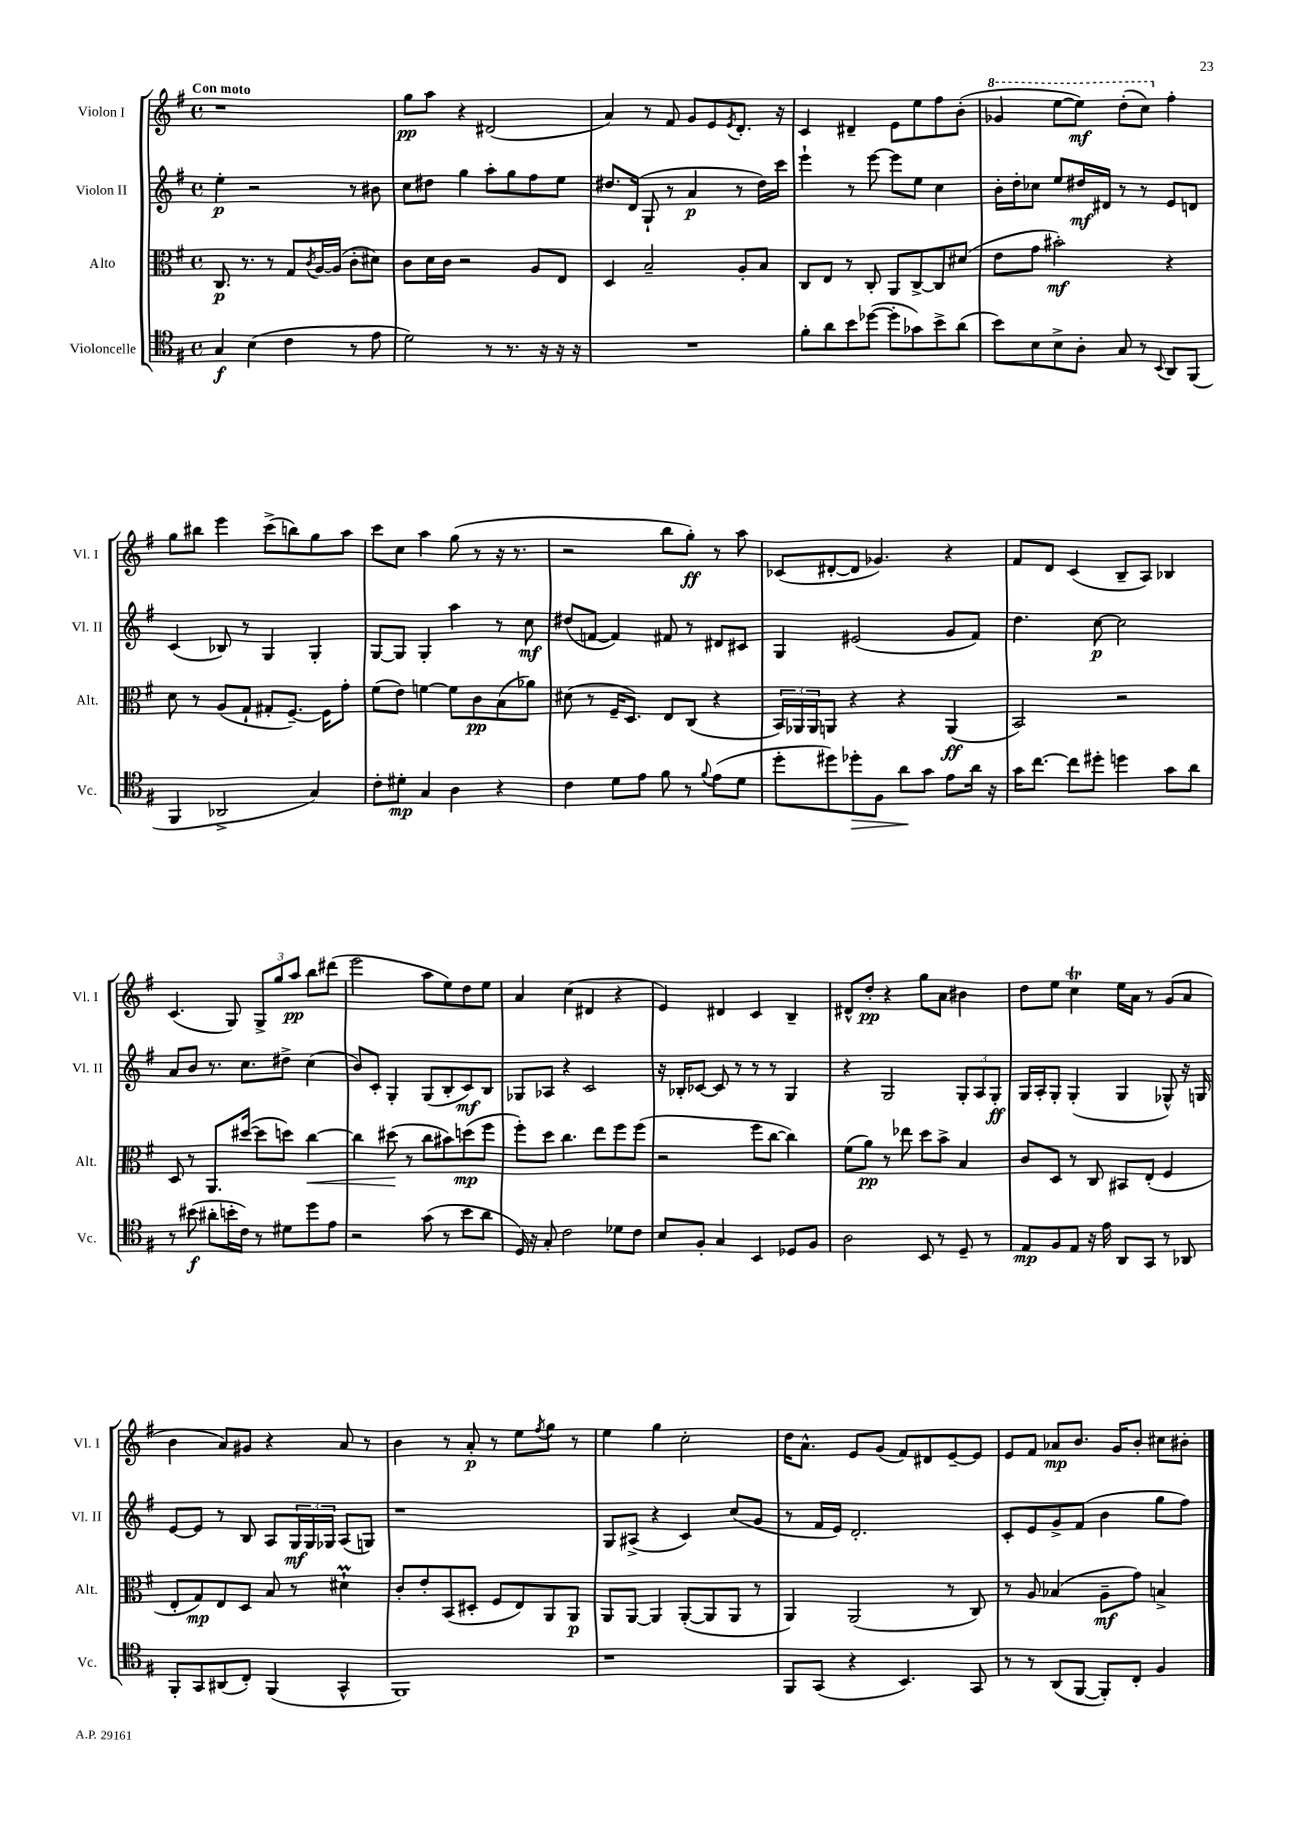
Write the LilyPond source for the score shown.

<<
\new StaffGroup <<
\new Staff = "s0" \with { instrumentName = "Violon I" shortInstrumentName = "Vl. I" } {
    \clef treble \key g \major \defaultTimeSignature \time 4/4 \tempo "Con moto"
    r1 |
    g''8\pp a''8 r4 dis'2( |
    a'4) r8 fis'8 g'8 e'8 \acciaccatura { e'8 } d'8.-. r16 |
    c'4 dis'4-- e'8 e''8 fis''8 b'8-.( |
    \ottava #1 ges''4 e'''8~ e'''8\mf) d'''8-.( c'''8) \ottava #0 fis''4-. |
    g''8 bis''8 e'''4 c'''8->( b''8) g''8 a''8 |
    c'''8 c''8 a''4 g''8( r8 r16 r8. |
    r2 b''8 g''8-.\ff) r8 a''8 |
    ces'8( dis'8~-. dis'8 ges'4.) r4 |
    fis'8 d'8 c'4( b8-- a8) bes4 |
    c'4.( g8) \tuplet 3/2 { g8-> g''8 a''8\pp } b''8 dis'''8( |
    e'''2 a''8 e''8) d''8 e''8 |
    a'4 c''4( dis'4 r4 |
    e'4) dis'4 c'4 b4-- |
    dis'8-^ d''8-.\pp r4 g''8 a'8 bis'4 |
    d''8 e''8 c''4\trill e''16 a'16 r8 g'8( a'8 |
    b'4 a'8) gis'8 r4 a'8 r8 |
    b'4 r8 a'8-.\p r8 e''8 \acciaccatura { fis''8 } g''8 r8 |
    e''4 g''4 c''2-. |
    d''16 a'8.-^ e'8 g'8( fis'8) dis'8 e'8~-- e'8 |
    e'8 fis'8 aes'8\mp b'8. g'16 b'8-. cis''8 bis'8-. \bar "|." |
}
\new Staff = "s1" \with { instrumentName = "Violon II" shortInstrumentName = "Vl. II" } {
    \clef treble \key g \major \defaultTimeSignature \time 4/4
    e''4-.\p r2 r8 bis'8 |
    c''8 dis''8 g''4 a''8-. g''8 fis''8 e''8 |
    dis''8. d'16( g8-! r8 a'4\p r8 dis''16) c'''16 |
    e'''4-! r8 e'''8~ e'''8 e''8 c''4 |
    b'16-. d''16-. ces''8 e''8 dis''16\mf dis'16 r8 r8 e'8 d'8 |
    c'4( bes8) r8 g4 g4-. |
    g8~ g8 g4-. a''4 r8 c''8\mf |
    dis''8( f'8~ f'4) fis'8 r8 dis'8 cis'8 |
    g4 eis'2( g'8 fis'8) |
    d''4. c''8~\p c''2 |
    a'8 b'8 r8. c''8. dis''8-> c''4( |
    b'8) c'8-. g4-. g8( b8-. c'8\mf) b8 |
    ges8 aes8 r4 c'2 |
    r16 bes16-. ces'8~ ces'8 r8 r8 r8 g4 |
    r4 g2 \tuplet 3/2 { g8-. a8 g8-.\ff } |
    g16 a16-. g8-. g4-.( g4 ges8-^) r16 g16 |
    e'8~ e'8 r8 b8 a8 \tuplet 3/2 { g16\mf g16 ges16 } a8( g8) |
    r1 |
    g8 ais8->( r4 c'4) c''8( g'8 |
    r8 fis'16 e'16) d'2.-. |
    c'8-. e'8 g'8-> fis'8( b'4 g''8 fis''8) \bar "|." |
}
\new Staff = "s2" \with { instrumentName = "Alto" shortInstrumentName = "Alt." } {
    \clef alto \key g \major \defaultTimeSignature \time 4/4
    c8.\p r8. r8 g8 \acciaccatura { c'8 } a16~ a16( c'8-. dis'8) |
    c'8 d'16 c'16 r2 a8 e8 |
    d4 b2-- a8-. b8 |
    c8 e8 r8 c8-. a,8 c8~-> c8 dis'8( |
    e'8 g'8 bis'2-.\mf) r4 |
    d'8 r8 a8( g8-! gis8-. fis8.~--) fis16 g'8-. |
    fis'8( e'8) f'4~ f'8 c'8\pp b8( aes'8) |
    dis'8( r8 fis16-- d8.) e8 c8( r4 |
    \tuplet 3/2 { b,16) aes,16 aes,16 } a,8 r4 r4 a,4\ff( |
    b,2) r2 |
    d8 r8 a,8. dis''16~( dis''8 d''8) c''4~\< |
    c''4 dis''8\!( r8 c''8 bis'8) d''8\mp( fis''8 |
    fis''8-.) d''8 c''4. e''8 fis''8 fis''8( |
    r2 fis''8 c''8~ c''4) |
    fis'8( a'8\pp) r8 ees''8 d''8 b'8-> b4 |
    c'8 d8 r8 c8 bis,8 e8-.( fis4 |
    e8-. g8\mp) e8 d8 b8 r8 dis'4-!\prall |
    c'8-. e'8-. b,8( dis8-. fis8 e8) a,8 a,8\p |
    a,8 a,8~ a,4 a,8~-.( a,8 a,8 r8 |
    a,4) a,2( r8 c8) |
    r8 a8 bes4( a8--\mf g'8) b4-> \bar "|." |
}
\new Staff = "s3" \with { instrumentName = "Violoncelle" shortInstrumentName = "Vc." } {
    \clef tenor \key g \major \defaultTimeSignature \time 4/4
    g4\f b4( c'4 r8 e'8 |
    d'2) r8 r8. r16 r16 r16 |
    R1 |
    fis'8-. a'8 b'8 des''8~( des''8-. ges'8) b'8-> a'8( |
    b'8) b8 b8-> a8-. g8 r8 \appoggiatura { b,8 } a,8 fis,8( |
    fis,4 aes,2-> g4) |
    c'8-. dis'8-.\mp g4 a4 r4 |
    c'4 d'8 e'8 fis'8 r8 \appoggiatura { fis'8 } e'8( d'8 |
    d''8-. dis''8) des''8-.\> fis8 a'8\! g'8 e'8 a'16 r16 |
    g'16 c''8.~ c''8 dis''8-. d''4 g'8 a'8 |
    r8 bis'8\f( ais'8-. b'16-. c'16) r8 dis'8 d''8 e'8 |
    r2 g'8( r8 b'8 a'8 |
    d16) r16 g8-. c'2 des'8 c'8 |
    b8 fis8-. g4 b,4 des8 fis8 |
    a2 b,8 r8 d8-- r8 |
    e8\mp fis8 e8 r16 e'16 a,8 g,8 r8 aes,8 |
    fis,8-. g,8 ais,8( c8-.) fis,4( g,4-^ |
    fis,1) |
    r1 |
    fis,8 g,8( r4 b,4.) g,8 |
    r8 r8 a,8( fis,8~ fis,8-.) c8-. fis4 \bar "|." |
}
>>
>>
\layout { \context { \Score \remove "Bar_number_engraver" } }
